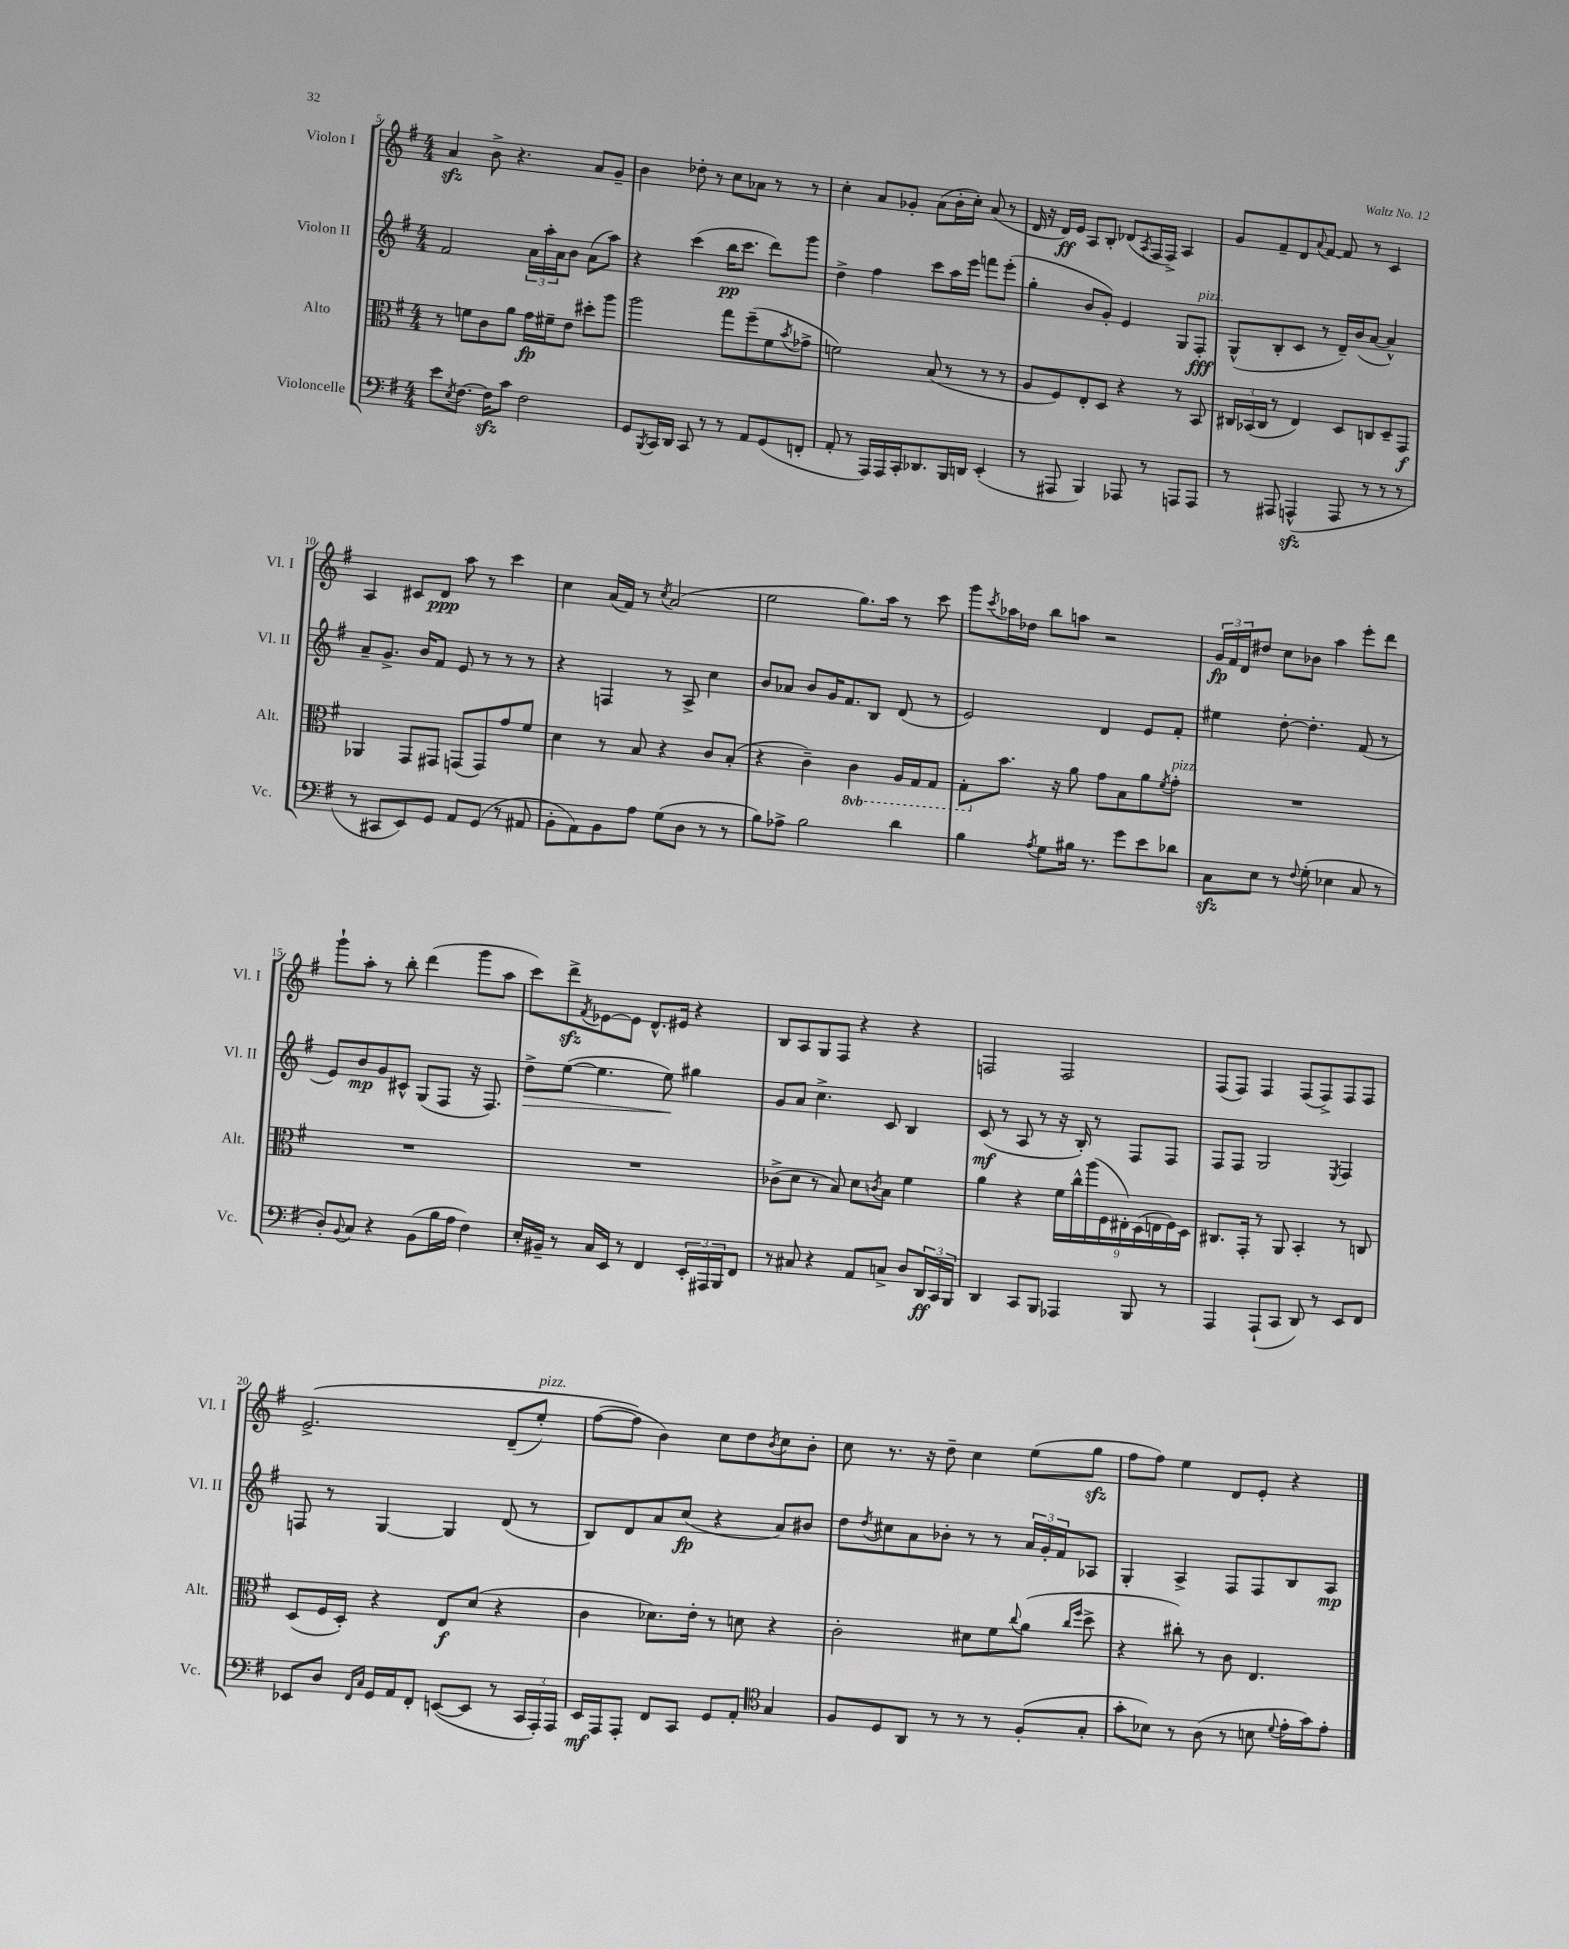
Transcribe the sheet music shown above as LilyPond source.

<<
\new StaffGroup <<
\new Staff = "s0" \with { instrumentName = "Violon I" shortInstrumentName = "Vl. I" } {
    \clef treble \key g \major \numericTimeSignature \time 4/4
    a'4\sfz b'8-> r4. a'8 g'8-- |
    b'4 des''8-. r8 c''8 aes'8 r8 r8 |
    c''4-. a'8 ges'8-. a'8( b'16-. c''16-.) a'8( r8 |
    d'16 r16 d'16\ff) e'16 a8 b8-. des'8( \acciaccatura { a8 } fis16 fis16->) a4 |
    g'8 fis'8-- d'8 \appoggiatura { a'8 } fis'8~ fis'8 r8 c'4 |
    a4 cis'8 d'8\ppp a''8 r8 c'''4 |
    c''4 a'16( fis'16) r8 \acciaccatura { c''8 } a'2( |
    e''2 g''8.) a''16 r8 c'''8 |
    g'''8 \acciaccatura { c'''8 } aes''16 des''16 b''8 a''8 r2 |
    \tuplet 3/2 { g'16\fp fis'16 d'16 } dis''8 c''8 bes'8 a''4 e'''8-. d'''8 |
    g'''8-! a''8-. r8 b''8-. d'''4( g'''8 a''8 |
    c'''8) d'''8->\sfz \acciaccatura { fis'8 } ees'8~ ees'8 d'8.-^ eis'16 r4 |
    b8 a8 g8 fis8 r4 r4 |
    f2 f2 |
    fis8( fis8) fis4 fis8( fis8->) fis8 fis8 |
    e'2.->\( d'8--( e''8-.^\markup { \italic "pizz." }) |
    fis''8~( fis''8\) b'4) c''8 d''8 \acciaccatura { b'8 } c''8 b'8-. |
    c''8 r8. r16 d''8-- c''4 e''8( g''8\sfz |
    fis''8 fis''8) e''4 d'8 e'8-. r4 \bar "|." |
}
\new Staff = "s1" \with { instrumentName = "Violon II" shortInstrumentName = "Vl. II" } {
    \clef treble \key g \major \numericTimeSignature \time 4/4
    fis'2 \tuplet 3/2 { a'16 a''16-. a'16 } b'8 a'8( a''8) |
    r4 c'''4( b''16\pp c'''8. d'''8) g'''8 |
    d''4-> fis''4 c'''8 a''16 e'''16 f'''8 e'''8-.( |
    g''4-. b'8 g'8-.) e'4 g8 fis8-.\fff^\markup { \italic "pizz." } |
    g8-^( b8-. c'8 r8 d'16--) b'16( a'8~ a'4-^) |
    a'8-- g'8.-> b'16 fis'8 e'8 r8 r8 r8 |
    r4 f4 r8 a8-> c''4 |
    b'8 aes'8 b'8 g'16 fis'8. b8 d'8( r8 |
    e'2) d'4 e'8 fis'8-. |
    eis''4 d''8~-. d''4.-. fis'8( r8 |
    e'8) b'8\mp g'8 cis'8-^ g8( fis8 r16 fis8.) |
    d''8->\> e''8~( e''4. e''8\!) gis''4 |
    g'8 a'8 c''4.-> c'8 b4 |
    c'8\mf( r8 a8 r8 r16 b16-.) r8 fis8 fis8 |
    fis8 fis8 g2 \acciaccatura { e8 } fis4 |
    f8 r8 g4~ g4 d'8( r8 |
    b8) d'8 a'8 c''8\fp( r4 a'8) bis'8 |
    d''8 \acciaccatura { d''8 } cis''8 a'8 bes'8-. r8 r8 \tuplet 3/2 { a'16 g'16-. fis'16 } aes8 |
    g4-. a4-> fis8 fis8 b8 a8\mp \bar "|." |
}
\new Staff = "s2" \with { instrumentName = "Alto" shortInstrumentName = "Alt." } {
    \clef alto \key g \major \numericTimeSignature \time 4/4 \set Staff.ottavationMarkups = #ottavation-simple-ordinals
    r8 f'8 c'8 a'8 g'16\fp fis'16-- e'8 dis''8-. a''8 |
    a''2 g''8 fis''8--( fis'8 \acciaccatura { b'8 } ges'8-> |
    f'2) b8( r8 r8 r8 |
    a8 fis8) e8-. d8 r4 r8 b,8 |
    \tuplet 3/2 { cis16 bes,16( cis16 } r8 e4) d8 c8 d8-- g,8\f |
    aes,4 g,8 gis,8 g,8( g,8) g'8 fis'8 |
    d'4 r8 b8 r4 c'8 b8-.( |
    r4 c'4--) \ottava #-1 c4 a,16 g,16 g,8 |
    g,8-. \ottava #0 b'8. r16 a'8 g'8 b8 a'8 \acciaccatura { fis'8 } g'8-.^\markup { \italic "pizz." } |
    R1 |
    R1 |
    R1 |
    ces'8->( d'8 r8 b8) d'8 \acciaccatura { c'8 } b8 fis'4 |
    a'4 r4 \tuplet 9/8 { fis'16 c''16-^ a''16( fis16 eis16-.) d16( e16 fis16) d16 } |
    cis8. g,16-. r8 a,8 b,4-. r8 c8 |
    d8( fis16 d16-.) r4 e8\f d'8( r4 |
    c'4 des'8.) e'16-. r8 d'8 r4 |
    c'2-. dis'8 fis'8 \appoggiatura { c''8 } a'8( \grace { c''16 fis''16 } d''8-> |
    r4 cis''8-.) r8 c'8 e4. \bar "|." |
}
\new Staff = "s3" \with { instrumentName = "Violoncelle" shortInstrumentName = "Vc." } {
    \clef bass \key g \major \numericTimeSignature \time 4/4
    e'8 \acciaccatura { e8 } fis8.~ fis16\sfz c'8 fis2 |
    g,8 \acciaccatura { b,,8 } c,16 d,16 c,8 r8 r8 a,8 g,8( f,8-. |
    a,8-. r8 a,,16) a,,16 c,16-. des,8. b,,16 d,16 e,4-.( |
    r8 ais,,8 b,,4) aes,,8 r8 a,,8 a,,8 |
    r8 ais,,8 a,,4-^\sfz( a,,8 r8 r8 r8 |
    r8 cis,8 e,8) g,8 a,8 g,8( r8 ais,8 |
    b,8-. a,8) b,8 a8 g8( d8 r8 r8 |
    b8) aes8-> b2 d'4 |
    b4 \acciaccatura { a8 } g8 bis16 r8. g'8 e'8 des'8 |
    c8\sfz e8 r8 \appoggiatura { fis8 } g8-.( ees4 c8 r8 |
    d8-.) \appoggiatura { b,8 } c8 r4 b,8( b16 a16 fis4) |
    e16-. bis,16-- r8 c16 e,16 r8 fis,4 \tuplet 3/2 { e,16-. ais,,16 b,,16 } fis,8 |
    r8 cis8 r4 a,8 c8-> d8 \tuplet 3/2 { d,16\ff c,16 b,,16 } |
    d,4 c,8 b,,8 aes,,4 b,,8 r8 |
    a,,4 a,,8-!( c,8 d,8) r8 e,8 fis,8 |
    ees,8 d8 \grace { fis,16 c16 } g,16 a,16 fis,8-. e,8~( e,8 r8 \tuplet 3/2 { c,16 a,,16-.) a,,16 } |
    e,16\mf a,,16 a,,8-. fis,8 c,8 g,8 a,8-. \clef tenor g4 |
    fis8 d8 a,8 r8 r8 r8 fis8-.( g8-. |
    g'8-. bes8) r8 a8( r8 b8 \appoggiatura { d'8 } e'16-. g'16) e'8-. \bar "|." |
}
>>
>>
\layout { \context { \Score currentBarNumber = #5 } }
